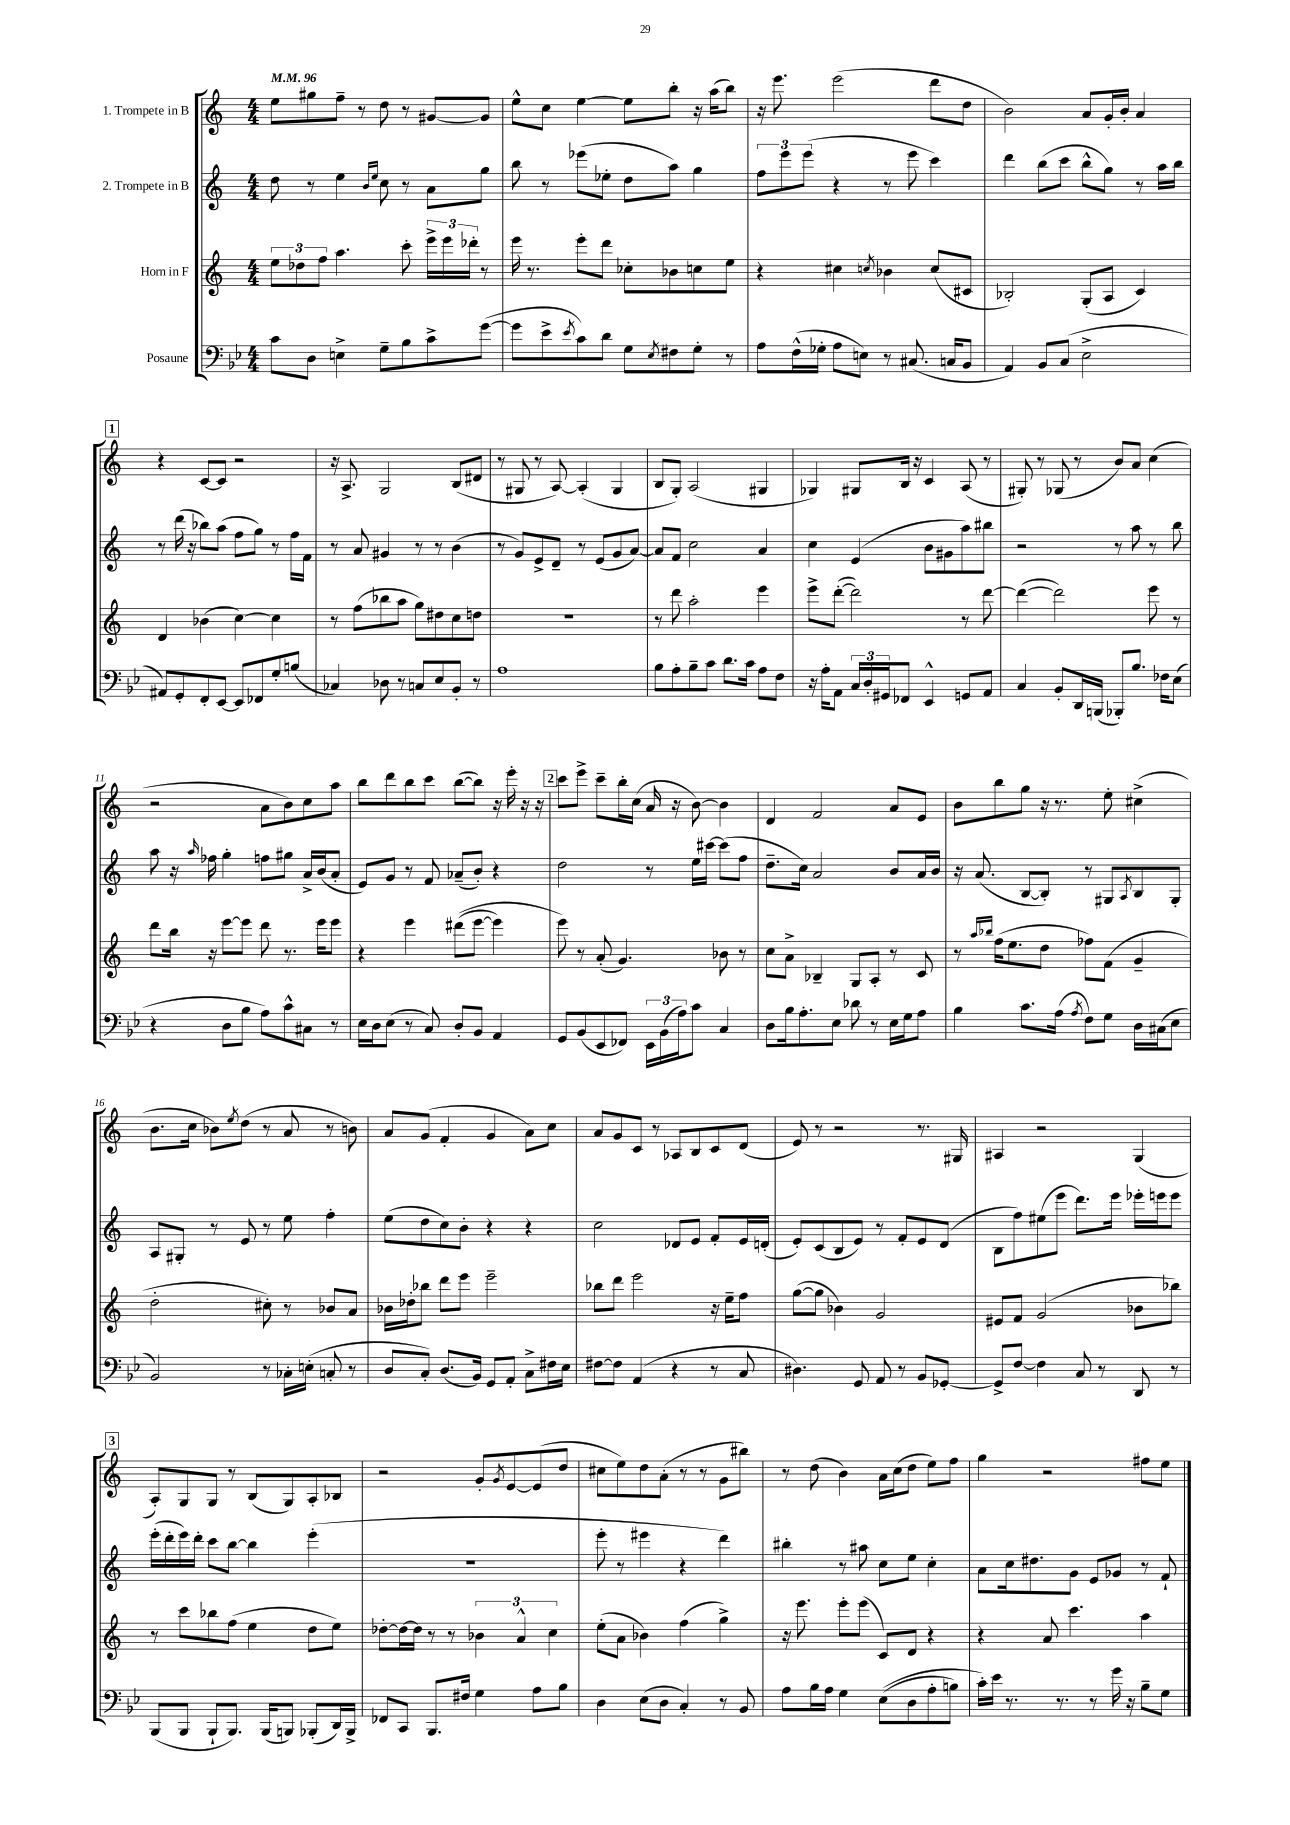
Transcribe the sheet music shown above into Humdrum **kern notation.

**kern	**kern	**kern	**kern
*staff4	*staff3	*staff2	*staff1
*clefF4	*clefG2	*clefG2	*clefG2
*k[b-e-]	*k[]	*k[]	*k[]
*M4/4	*M4/4	*M4/4	*M4/4
*MM96	*MM96	*MM96	*MM96
8c	12ee	8dd	8ee
.	12dd-	.	.
8D	.	8r	8gg#
.	12ff	.	.
4E^	4.aa	4ee	8ff~
.	.	.	8r
.	.	16qqb	.
.	.	16qqee	.
8G~	.	8cc	8dd
8B-	8ccc'	8r	8r
8c^	24eee^	8a	[8g#
.	24eee	.	.
.	24ddd-'	.	.
([8g	8r	8gg	8g#]
=	=	=	=
8g]	16eee	8bb	8ee^^
.	8.r	.	.
8e-^	.	8r	8cc
8qe-	.	.	.
8c)	8eee'	(8eee-	[4ee
8d	8ddd	8ee-'	.
8G	8cc-'	8dd	8ee]
8qE-	.	.	.
8F#	8b-	8aa)	8bb'
8G'	8cc	4gg	16r
.	.	.	(16aa
8r	8ee	.	8bb)
=	=	=	=
8A	4r	12ff	16r
.	.	.	8.eee
.	.	12eee	.
(16F^^	.	.	.
.	.	(12eee	.
16G-'	.	.	.
8A	4cc#	4r	(2eee
8E)	.	.	.
.	8qcc	.	.
8r	4b-	8r	.
(8.C#	.	8eee	.
.	(8cc	4ccc)	8ddd
16C	.	.	.
8BB-	8c#	.	8dd
=	=	=	=
4AA)	2B-')	4ddd	2b)
8BB-	.	(8bb	.
(8C	.	8ccc	.
2E-^	(8G'	8bb^^	8a
.	8A	8gg)	16g'
.	.	.	16b'
.	4c)	8r	4a
.	.	16aa	.
.	.	16bb	.
=	=	=	=
8AA#)	4d	8r	4r
8GG'	.	(16ddd	.
.	.	16r	.
8FF'	(4b-	8bb-)	[8c
[8EE-	.	(8aa	8c]
8EE-]	[4cc)	8ff	2r
8FF-	.	8gg)	.
8G'	4cc]	8r	.
(8B	.	16ff	.
.	.	16f	.
=	=	=	=
4C-)	8r	8r	16r
.	.	.	8.A^
.	(8ff	8a	.
8D-	8bb-	4g#	2G
8r	8aa	.	.
8C	8gg)	8r	.
8E-	8dd#	8r	.
8BB-'	8cc	(4b	(8B
8r	8dd	.	8d#
=	=	=	=
1A	1r	8r	8r
.	.	8g)	8G#
.	.	8e^	8r
.	.	8d~	[8A)
.	.	8r	(4A']
.	.	(8e	.
.	.	8g	4G#
.	.	[8a)	.
=	=	=	=
8B-	8r	8a]	8B
8A'	8ddd	8f	8G')
8B-~	2aa'	2cc	(2A
8c	.	.	.
8.d	.	.	.
16c	.	.	.
8A	4eee	4a	4G#
8F	.	.	.
=	=	=	=
16r	8eee^	4cc	4G-)
16A'	.	.	.
8AA	([8ddd'	.	.
24C	2ddd])	(4e	8G#
24D'	.	.	.
24GG#	.	.	.
8FF-	.	.	16B
.	.	.	16r
4EE-^^	.	8b	4c
.	.	8g#	.
8GG	8r	8aa)	(8A
8AA	[8ddd	8bb#	8r
=	=	=	=
4C	(4ddd_	2r	8G#')
.	.	.	8r
8BB-'	2ddd])	.	(8G-
16DD	.	.	8r
(16BBB	.	.	.
8BBB-')	.	8r	8b)
8.B-	.	8aa	8a
.	8eee	8r	(4cc
16F-	.	.	.
(8E-	8r	8bb	.
=	=	=	=
4r	8ddd	8aa	2r
.	16bb	16r	.
.	.	16qqaa	.
.	16r	16ff-	.
8D	[8eee	4gg'	.
8B-	8eee]	.	.
8A)	8ddd	8ff	8a
8c^^	8.r	8gg#	8b)
8C#	.	16a^	8cc
.	16eee	(16b	.
8r	8eee	8a'	8aa
=	=	=	=
16E-	4r	8e)	8bb
16D	.	.	.
(8E-	.	8g	8ddd
8r	4eee	8r	8bb
8C)	.	8f	8ccc
8D'	&((8ddd#	(8a-~	([8bb
8BB-	[8eee	8b')	8bb])
4AA	4eee])	4r	16r
.	.	.	16eee'
.	.	.	16r
.	.	.	16r
=	=	=	=
8GG	8eee&)	2dd	8ccc
(8BB-	8r	.	8eee^
8EE-	(8a'	.	8ccc~
8FF-)	4.g)	.	16bb'
.	.	.	(16cc
24EE-	.	8r	16a
(24BB-	.	.	.
.	.	.	16r
24A)	.	.	.
8c	.	16ee	[8b)
.	.	[16ccc#	.
4C	8b-	(8ccc#]	4b]
.	8r	8ff	.
=	=	=	=
8D	8cc	8.dd~	4d
16B-	8a^	.	.
8.A'	.	16cc)	.
.	4B-~	2a	2f
8E-	.	.	.
8d-	8G	.	.
8r	8A'	.	.
16E-	8r	8b	8a
16G	.	.	.
8A	8c	16a	8e
.	.	16b	.
=	=	=	=
4B-	8r	16r	8b
.	.	(8.a	.
.	16qqaa	.	.
.	16qqbb-	.	.
.	(16ff	.	8bb
.	8.ee	.	.
8.c	.	[8B	8gg
.	8dd	8B'])	16r
(16A	.	.	8.r
8qA	.	.	.
8F)	8ff-)	8r	.
8G	(8f	8G#	8ee'
.	.	8qA	.
16D	4g~	8B	(4cc#^
(16C#	.	.	.
8E-	.	8G#'	.
=	=	=	=
2BB-)	2dd'	8A	8.b
.	.	8G#'	.
.	.	.	16cc
.	.	8r	8b-)
.	.	.	8qee
.	.	8e	(8dd
8r	8cc#')	8r	8r
16C-'	8r	8ee	8a
(16E'	.	.	.
8C'	8b-	4ff'	8r
8r	8a	.	8b)
=	=	=	=
8D	16b-	(8ee	8a
.	16dd-'	.	.
8C')	8bb-	8dd	(8g
(8.D	8ddd	8cc)	4f'
.	8eee	8b'	.
16BB-)	.	.	.
8GG	2eee~	4r	4g
8AA'	.	.	.
8C^	.	4r	8a)
16F#	.	.	8cc
16E-	.	.	.
=	=	=	=
[8F#	8bb-	2cc	8a
8F#]	8ddd	.	8g
(4AA	2eee	.	8c
.	.	.	8r
4r	.	8d-	8A-
.	.	8e	8B
8r	16r	8f'	8c
.	16ee~	.	.
8C	8ff	16e	(8d
.	.	(16d'	.
=	=	=	=
4.D#)	([8gg	8e')	8e)
.	8gg]	(8c	8r
.	4b-)	8B	2r
8GG	.	8e)	.
8AA	2g	8r	.
8r	.	8f'	.
8BB-	.	8e	8.r
[8GG-'	.	(8d	.
.	.	.	16G#
=	=	=	=
8GG-^]	8e#	8B	4A#
[8F	8f	8ff)	.
4F]	(2g	(8ee#	2r
.	.	8eee	.
8C	.	8.ddd)	.
8r	.	.	.
.	.	16eee	.
8DD	8b-	16eee-'	(4G
.	.	16eee	.
8r	8bb-)	8eee	.
=	=	=	=
(8BBB-	8r	(16eee'	8A')
.	.	16ddd'	.
8BBB-	8ccc	16eee)	8G
.	.	16ddd'	.
8BBB-`	8bb-	8ccc	8G
8.BBB-)	(8ff	[8bb	8r
.	4ee	4bb]	(8B
(16BBB-	.	.	.
8BBB)	.	.	8G)
(8BBB-'	8dd	(4eee'	8A'
16DD)	8ee)	.	8B-
16BBB-^	.	.	.
=	=	=	=
8FF-	[8dd-'	1r	2r
8CC	16dd-_	.	.
.	16dd-]	.	.
8.BBB-	8r	.	.
.	8r	.	.
16F#	.	.	.
4G	6b-	.	8g'
.	.	.	8qg
.	.	.	[8e
.	6a^^	.	.
8A	.	.	(8e]
.	6cc	.	.
8B-	.	.	8dd
=	=	=	=
4D	(8ee'	8eee'	8cc#
.	8a	8r	8ee)
(8E-	4b-)	4eee#	8dd
8D	.	.	(8a'
4C')	(4ff	4r	8r
.	.	.	8r
8r	4gg^)	4ddd)	8g
8BB-	.	.	8bb#)
=	=	=	=
8A	16r	4bb#'	8r
.	8.eee	.	.
16B-	.	.	(8dd
16A	.	.	.
4G	8eee'	8r	4b)
.	(8eee	8aa#	.
&((8E-	8c)	8cc	16a
.	.	.	(16cc
8D	8d	8ee	8dd
8A'	4r	4cc'	8ee)
8B)	.	.	8ff
=	=	=	=
16c'&)	4r	8a	4gg
16e-	.	.	.
8.r	.	16cc	.
.	.	8.dd#	.
.	8a	.	2r
8.r	.	.	.
.	4.ccc	8g	.
8r	.	8e	.
16g	.	8g-	.
16r	.	.	.
8B-~	4aa	8r	8ff#
8G	.	8f`	8ee
==	==	==	==
*-	*-	*-	*-
